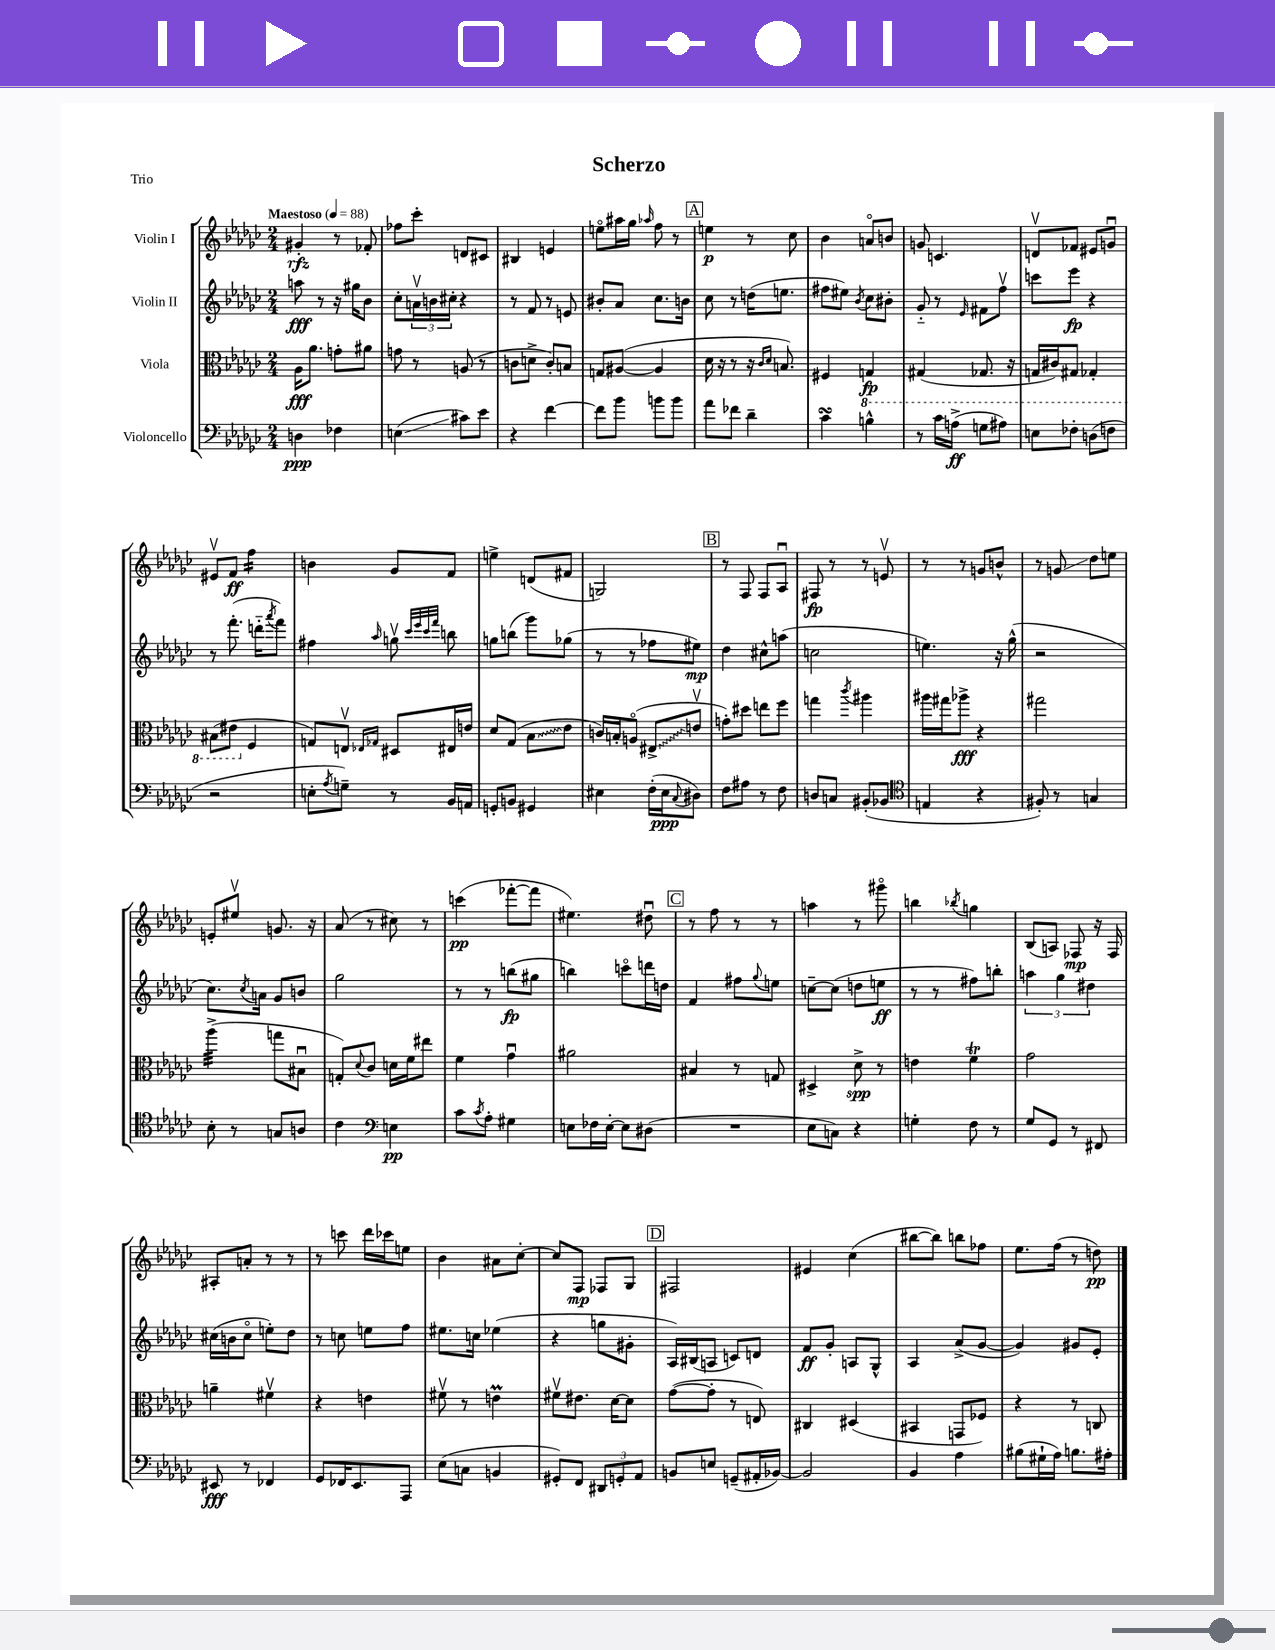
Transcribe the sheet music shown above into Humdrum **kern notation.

**kern	**kern	**kern	**kern
*staff4	*staff3	*staff2	*staff1
*clefF4	*clefC3	*clefG2	*clefG2
*k[b-e-a-d-g-c-]	*k[b-e-a-d-g-c-]	*k[b-e-a-d-g-c-]	*k[b-e-a-d-g-c-]
*M2/4	*M2/4	*M2/4	*M2/4
*MM88	*MM88	*MM88	*MM88
4D	16A-	8aa	4g#'
.	8.a-	.	.
.	.	8r	.
4F-	8g'	16r	8r
.	.	16gg#	.
.	8a#	8b-	8f-'
=	=	=	=
(4E	8g	8cc-'	8ff-
.	8r	24av	8ccc-'
.	.	24b	.
.	.	24cc#'	.
8c#)	(8A	4r	8d
8e-	8r	.	8c#
=	=	=	=
4r	8c	8r	4B#
.	8d^	8f	.
[4f	8c')	8r	4e
.	8B	8e	.
=	=	=	=
8f]	8G	8b#'	8eeo
8b-	([8A#	8a-	16aa#
.	.	.	16gg-
.	.	.	16qqaa-
8b	4A#]	8.cc-	8ff
8b	.	.	8r
.	.	16b	.
=	=	=	=
8a-	16d-	8cc-	4ee
.	16r	.	.
8f-	8r	8r	.
4d-~	16r	(16dd	8r
.	16qqc-	.	.
.	16qqd-	.	.
.	8.B)	8.ee	.
.	.	.	8cc-
=	=	=	=
4c-	4F#	8ff#	4b-
.	.	8ee#)	.
.	.	8qb-	.
4B^^	4GG	8cc-	8ao
.	.	8b#'	8b
=	=	=	=
8r	(4GG#	8g-'~	8g
16c-	.	8r	4.c
(16A^	.	.	.
.	.	16qqe-	.
8G	8.GG-	8f#	.
8A#)	.	8ffv	.
.	16r	.	.
=	=	=	=
8E	16GG	8ccc	8dv
.	16C#)	.	.
8F-'	8GG#	8eee-	8f-
(8D	4GG-'	4r	8e#
8F	.	.	8gu
=	=	=	=
2r	(8BB#	8r	8e#v
.	8E#	(8.fff'	8f
.	4F	.	4ff
.	.	16ddd'~	.
.	.	8qaaa-	.
.	.	8fff)	.
=	=	=	=
8E'	8G)	4ff#	4b
8qA-	.	.	.
8G~)	8Ev	.	.
.	16qqE-	.	.
.	16qqG-	16qqaa-	.
8r	8D#	8ggv	8g-
.	.	32qqccc-	.
.	.	32qqeee-	.
.	.	32qqccc-	.
.	.	32qqfff	.
16BB-	16E#	8bb	8f
16AA	16e	.	.
=	=	=	=
8GG'	8d-	8gg	4ee^
8BB	(8G-	(8bb	.
4GG#	8B-	8ggg-)	(8d
.	8e-	(8gg-	8f#
=	=	=	=
4E#	16c)	8r	2G)
.	16B'	.	.
.	(8Ao	8r	.
(16F'	8E#^	8ff-	.
16E#	.	.	.
8qqC-	.	.	.
8D#)	8ev	8ee#)	.
=	=	=	=
8F	8g')	4dd-	8r
8A#	8dd#	.	8F
8r	8ee	8cc#^^	8F
8F	8ff	(8aa	8A-u
=	=	=	=
8D	4gg	2cc	8F#
8C	.	.	8r
.	8qccc-	.	.
(8BB#'	4aa#	.	8r
8BB-	.	.	8ev
=	=	=	=
*clefC4	*	*	*
4E	16aa#	4.ee)	8r
.	16gg#	.	.
.	8aa-^	.	8r
4r	4r	.	8g
.	.	16r	8b^^
.	.	(16gg-^^	.
=	=	=	=
8F#')	2gg#	2r	8r
8r	.	.	8g
4G	.	.	8dd-
.	.	.	8ee
=	=	=	=
8B-'	(4aa-^	8.cc-)	8e'
8r	.	.	8ee#v
.	.	8qcc-	.
.	.	16a	.
8G	8gg	8g-	8.g
8A	8B#u	8b	.
.	.	.	16r
=	=	=	=
4c-	8G')	2gg-	(8a-
.	8qqd-	.	.
.	8c-	.	8r
*clefF4	*	*	*
4E	16d	.	8cc#)
.	16f	.	.
.	8ee#	.	8r
=	=	=	=
8c-	4f	8r	(4ccc
8qc-	.	.	.
8A-'	.	8r	.
4G#	4g-u	(8bb	[8fff-'
.	.	8gg#	8fff-]
=	=	=	=
8E	2a#	4bb)	4.ee#)
16F-	.	.	.
[16E'	.	.	.
8E]	.	8ccco	.
(8D#	.	16ddd	8dd#u
.	.	16dd	.
=	=	=	=
2r	4B#	4f	8r
.	.	.	8ff
.	8r	8ff#	8r
.	.	8qqgg-	.
.	8G	8ee	8r
=	=	=	=
8E-	4D#^	[8cc~	4aa
8C)	.	(8cc]	.
4r	8d-^	8dd	8r
.	8r	8ee	8ggg#o
=	=	=	=
4G'	4e	8r	4bb
.	.	8r	.
.	.	.	8qbb-
8F	4f	8ff#)	4gg
8r	.	8bb'	.
=	=	=	=
8G-	2g-	6aa	(8B-
8GG-	.	.	8A)
.	.	6gg-	.
8r	.	.	8F-
.	.	6dd#	.
8FF#	.	.	16r
.	.	.	16F-
=	=	=	=
8EE#	4a~	(16cc#	8A#'
.	.	16b	.
8r	.	8cc#o	8a'
4FF-	4f#v	8ee')	8r
.	.	8dd-	8r
=	=	=	=
8GG-	4r	8r	8r
16FF-	.	8cc	8ccc
8.EE-	.	.	.
.	4e	8ee	16ddd-
.	.	.	16ccc-
8AAA-	.	8ff	8ee
=	=	=	=
(8E-	8f#v	8.ee#	4b-
8C	8r	.	.
.	.	16cc	.
4BB	4e	(4ee-	8a#
.	.	.	[8cc-'
=	=	=	=
8GG#')	8f#v	4r	8cc-]
8FF	8.e#	.	8F
12DD#	.	8gg	8F-
.	[16d-	.	.
12GG'	.	.	.
.	8d-]	8g#'	8G-
12AA-	.	.	.
=	=	=	=
8BB	([8g-	16A-)	2F#
.	.	(16B#	.
8E	8g-']	8A	.
(8GG~	8r	8c)	.
16AA#'	8E)	8d	.
[16BB-)	.	.	.
=	=	=	=
2BB-]	4C#	8f	4e#
.	.	8g-'	.
.	(4D#	8A	(4cc-
.	.	8G-^^	.
=	=	=	=
4BB-	4BB#	4A-	[8bb#
.	.	.	8bb#])
4A-	8GG	(8a-^	8bb
.	8F-)	[8g-	8ff-
=	=	=	=
(8B#	4r	4g-])	8.ee-
16G#`	.	.	.
16A-)	.	.	(16ff
8.B	8r	8g#	8r
.	8C	8e-'	8dd)
16A#'	.	.	.
==	==	==	==
*-	*-	*-	*-
